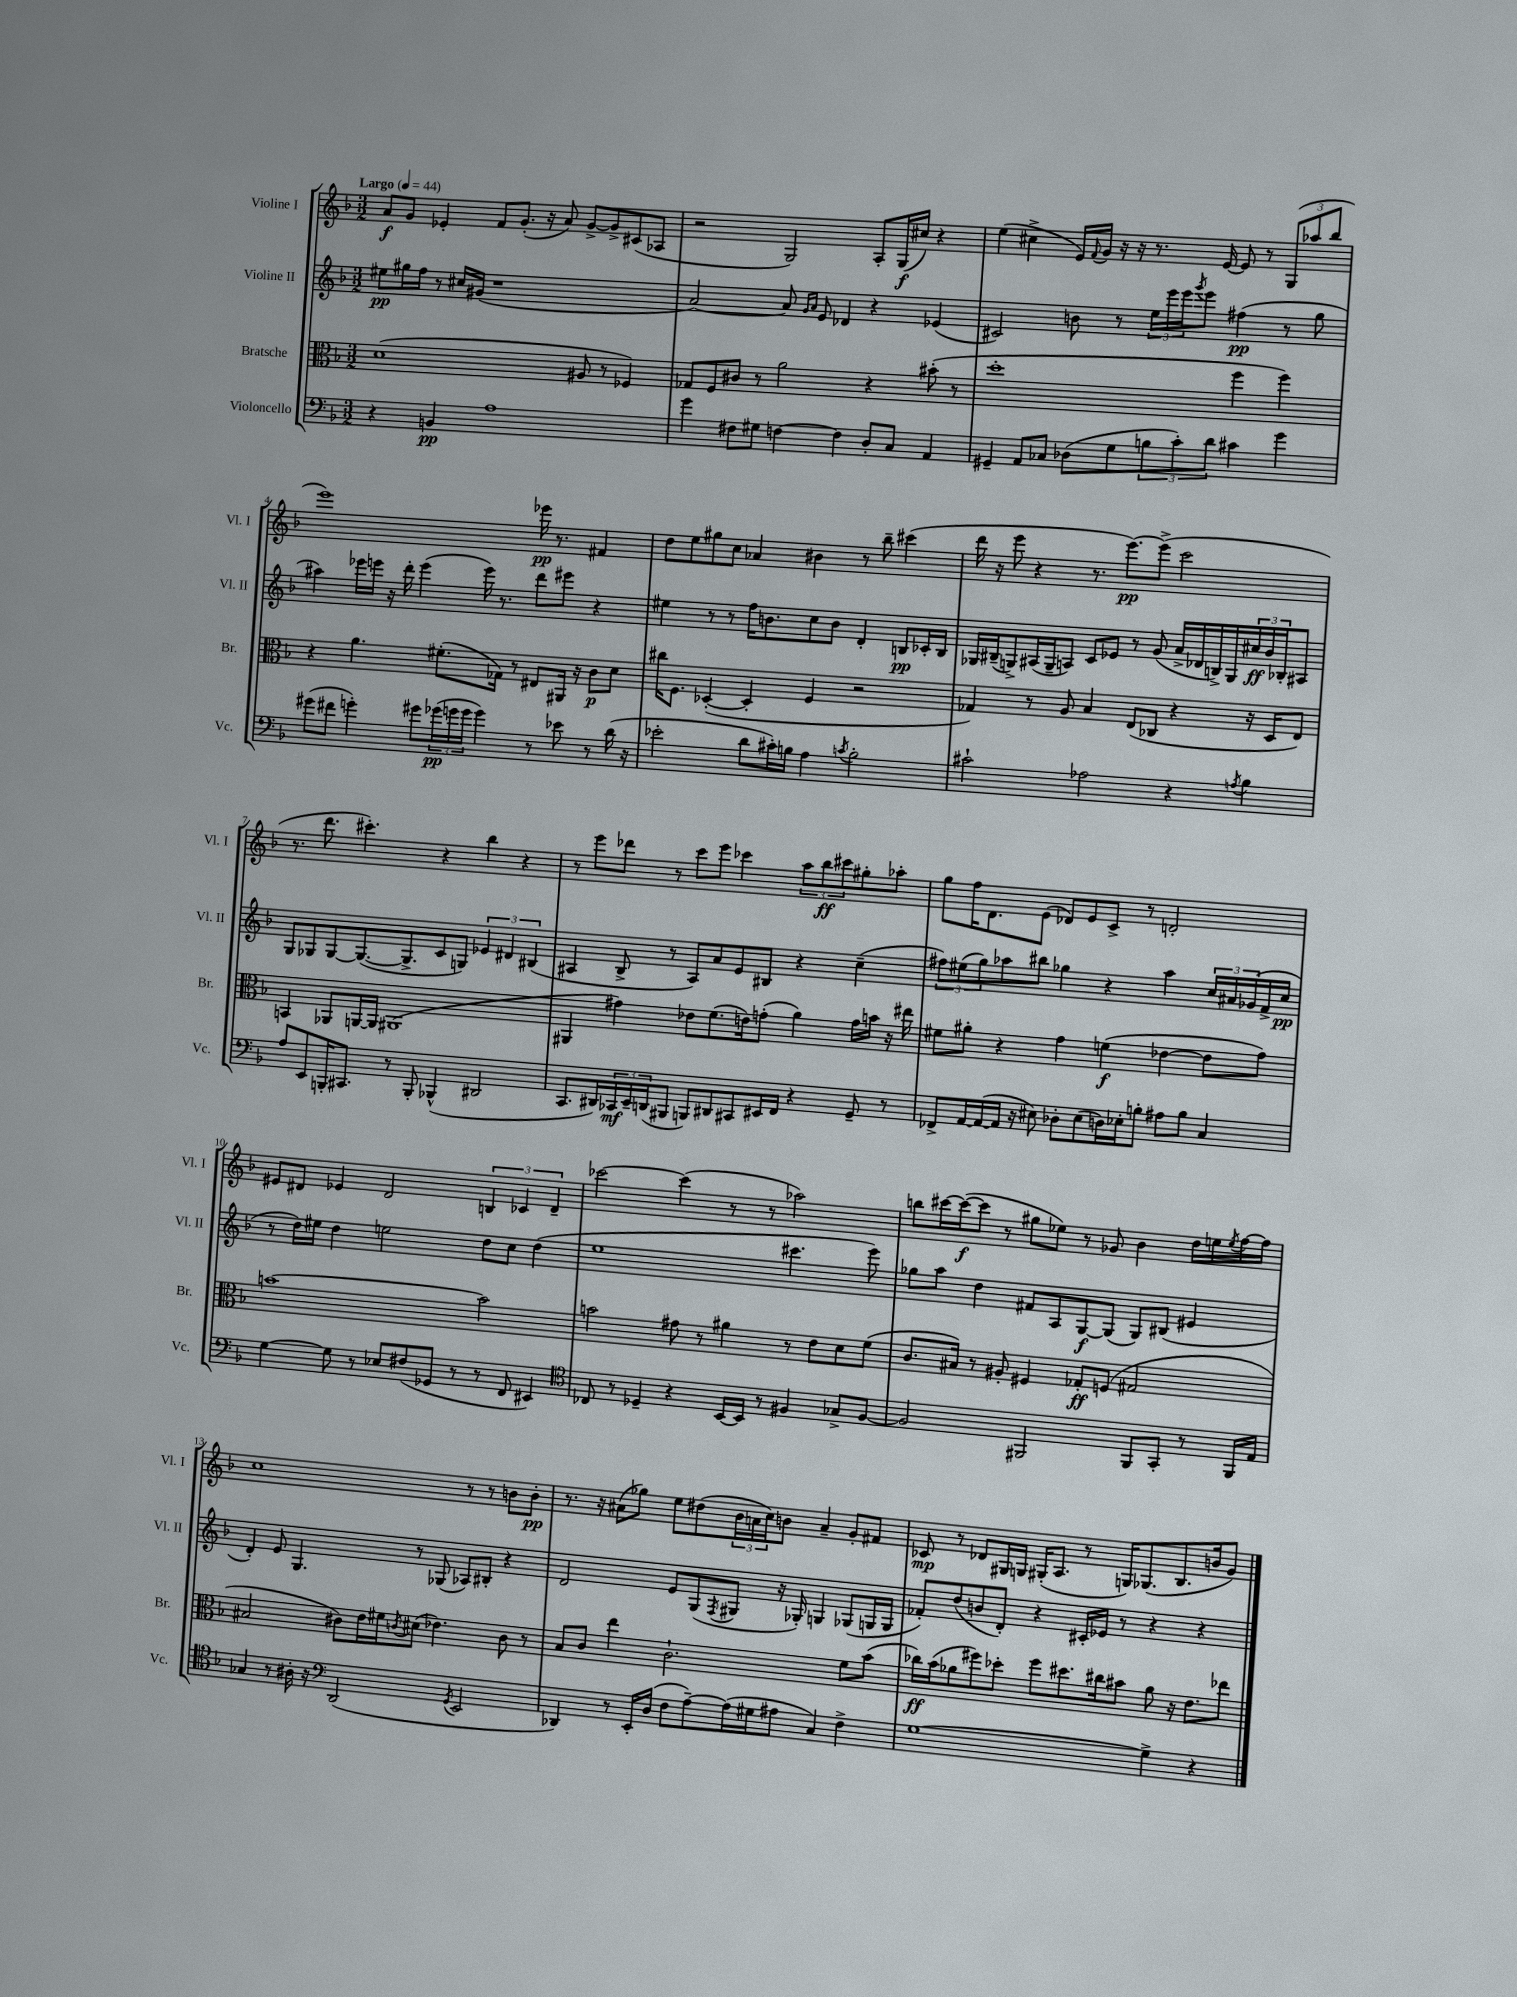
<<
\new StaffGroup <<
\new Staff = "s0" \with { instrumentName = "Violine I" shortInstrumentName = "Vl. I" } {
    \clef treble \key f \major \numericTimeSignature \time 3/2 \tempo "Largo" 4 = 44
    a'8\f g'8 ees'4-. f'8 g'8.-.( r16 a'8) g'8~-> g'8-> cis'8( aes8 |
    r2 g2) a8-. g16\f( cis''16) r4 |
    e''4( cis''4-> e'16) \appoggiatura { f'8 } g'16 r16 r16 r8. e'16~ e'8 r8 \tuplet 3/2 { g8( aes''8 bes''8 } |
    e'''1) ees'''16\pp r8. fis'4 |
    d''8 e''8 gis''8 c''8 aes'4 bis'4 r8 bes''8-- cis'''4( |
    d'''16 r16 e'''8 r4 r8. e'''8.~\pp) e'''8->( c'''2 |
    r8. d'''8. cis'''4.-.) r4 bes''4 r4 |
    r8 e'''8 des'''8 r8 c'''8 e'''8 ces'''4 \tuplet 3/2 { a''8 bes''8\ff cis'''8 } gis''8-. aes''8-. |
    g''8 f''16 d'8. e'8( des'8) e'8 c'8-> r8 d'2-. |
    eis'8 dis'8 ees'4 dis'2 \tuplet 3/2 { b4 ces'4 dis'4-- } |
    ces'''2~ ces'''4( r8 r8 aes''2) |
    b''8 cis'''16~ cis'''16~\f( cis'''8 r8 gis''8 ees''8) r8 ges'8 bes'4 d''16 e''16 \acciaccatura { e''8 } f''16~ f''16 |
    c''1 r8 r8 b'8 b'8-.\pp |
    r8. r16 ais'8( ges''8) e''8 dis''8( \tuplet 3/2 { bes'16 a'16 c''16) } b'8 a'4-- g'8-. fis'8 |
    ces'8\mp r8 des'8 gis16 g16 gis16-.( a8. r8 g16) ges8.( bes8. b'16 g'8) \bar "|." |
}
\new Staff = "s1" \with { instrumentName = "Violine II" shortInstrumentName = "Vl. II" } {
    \clef treble \key f \major \numericTimeSignature \time 3/2
    eis''8\pp gis''16 f''16 r8 cis''16 gis'16( r1 |
    a'2~) a'8 \grace { g'16 a'16 } e'8 des'4 r4 ees'4( |
    cis'2) b'8 r8 \tuplet 3/2 { e''16 e'''16 e'''16 } \acciaccatura { g'''8 } e'''8 fis''4\pp( r8 g''8 |
    ais''4) ees'''16 e'''16 r16 d'''16-. e'''4( e'''16) r8. d'''8 eis'''8 r4 |
    eis''4 r8 r8 f''16 b'8. c''8 b'8 d'4-. b8\pp ces'16-. b16 |
    ges16 bis16--( g8->) ais16( g16-- a8) c'8 ees'8 r8 g'8( a'16-> des'16 b16->) g16 \tuplet 3/2 { cis''16\ff bes'16 bes16-. } ais8 |
    g8 ges8 ges8~ ges8.~( ges8.-> c'8 g8) \tuplet 3/2 { ees'4 dis'4 bis4( } |
    ais4 bes8-> r8 ais8) a'8 e'8 bis8 r4 c''4--( |
    \tuplet 3/2 { fis''8) eis''8( g''8) } aes''8 bis''8 ges''4 r4 aes''4 \tuplet 3/2 { c''16 ais'16 ges'16( } f'16-> c''16\pp |
    r8 d''16) eis''16 d''4 e''2 d''8 c''8 d''4( |
    e''1 cis'''4. e'''8) |
    ges''8 a''8 d''4 fis'8 a8 g8~\f g8( g8) bis8( eis'4 |
    d'4-.) e'8 g4. r8 ges8( aes8) bis8-. r4 |
    d'2 e'8 g8( \acciaccatura { f8 } gis8 r16 ges16-.) g4 ges8( g16 g16 |
    fes'8-.) d''8( b'8 d'8-.) r4 cis'16-. ees'16 r8 r4 r4 \bar "|." |
}
\new Staff = "s2" \with { instrumentName = "Bratsche" shortInstrumentName = "Br." } {
    \clef alto \key f \major \numericTimeSignature \time 3/2
    d'1( ais8 r8 fes4) |
    ges8 f8 cis'8 r8 a'2 r4 bis'8-.( r8 |
    d''1-. f''4 f''4) |
    r4 a'4. fis'8.-.( ges16) r8 eis8 ais,16 r16 c'8\p d'8 |
    cis''16 f8. des4~-.( des4-. f4 r2 |
    ges4) r8 a8 bes4 e8( ces8 r4 r16 d16 e8) |
    b,4 aes,8 a,16~ a,16 ais,1( |
    ais,4 gis'4) ees'8 f'8.( e'16) g'8-.( a'4) g'16 b'16 r16 eis''16 |
    fis'8 ais'8-. r4 g'4 f'4\f( ees'4~ ees'8 g'8) |
    b'1~ b'2 |
    b'2 gis'8 r8 ais'4 r8 e'8 d'8 f'8( |
    c'8. bis16) r8 ais8-. fis4 ges8-.\ff f8( gis2 |
    bis2 cis'8) e'16 fis'16 \acciaccatura { c'8 } dis'8( ees'4.) c'8 r8 |
    bes8 c'8 e''4 c'2.-! f'8 bes'8( |
    ces''16\ff) bes'16( aes'8 fis''8) des''8-. fis''8 dis''8. cis''16 bis'8 aes'8 r16 e'8. ees''8 \bar "|." |
}
\new Staff = "s3" \with { instrumentName = "Violoncello" shortInstrumentName = "Vc." } {
    \clef bass \key f \major \numericTimeSignature \time 3/2
    r4 b,4\pp a1 |
    g'4 fis8 gis8 f4~ f4 d8-. c8 a,4 |
    gis,4-- a,8 ces8 des8( g8 \tuplet 3/2 { b8 c'8-.) d'8 } cis'4 g'4 |
    gis'8( fis'8 g'4-.) gis'8 \tuplet 3/2 { ges'16\pp( g'16 g'16 } g'4) r8 ees'8 r8 d'16( r16 |
    ees'2-. d'8 cis'16-.) b16 a4 \acciaccatura { c'8 } b2-. |
    cis'2-! aes2 r4 \acciaccatura { a8 } bes4 |
    a8 e,8 b,,16-. cis,8. r8 b,,8-. bes,,4-^( dis,2 |
    c,8. dis,16) \tuplet 3/2 { ces,16\mf e,16-- d,16( } bis,,8 b,,8) dis,8 cis,8 eis,16 f,16 r4 g,8-- r8 |
    fes,8-> a,16~ a,16~( a,16 r16 eis8) des8-. eis8( d16) ees16-. b8-. ais8 b8 c4 |
    g4~ g8 r8 ees8 fis8( ges,8 r8 r8 f,8 eis,4) |
    \clef tenor ces8 r8 des4-- r4 bes,16~ bes,16 r8 fis4 ges8-> fis8~ |
    fis2 fis,2 fis,8 g,8-. r8 fis,16 e16 |
    ges4 r8 ais16-. r16 \clef bass d,2( \acciaccatura { g,8 } e,2 |
    des,4) r8 e,16-. d16( f8 a8~--) a16( gis16 ais8 c4) f4-> |
    g1~ g4-> r4 \bar "|." |
}
>>
>>
